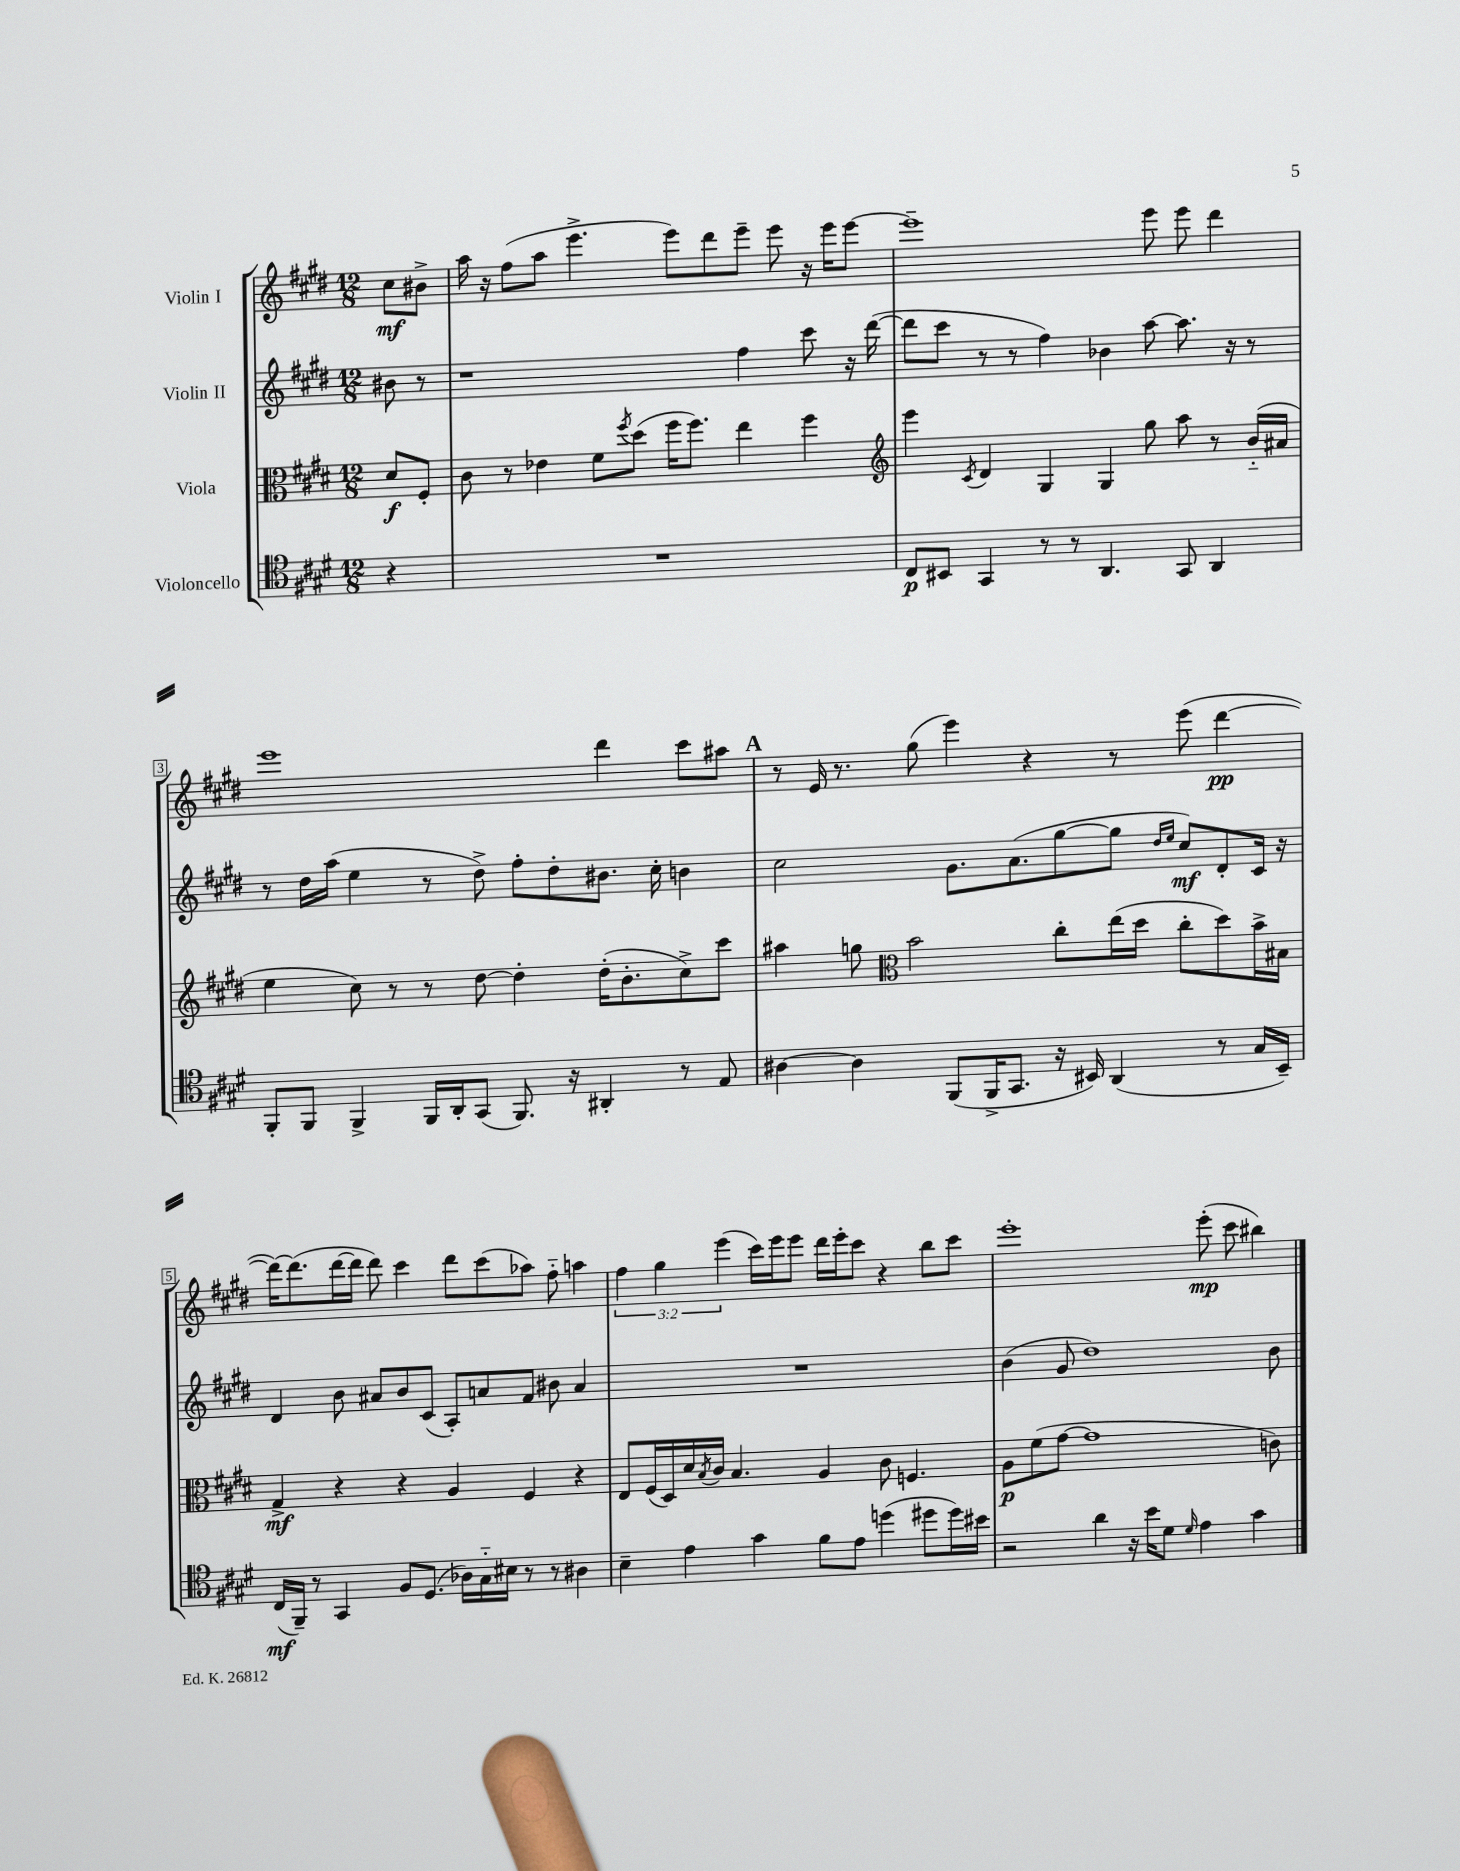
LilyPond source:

<<
\new StaffGroup <<
\new Staff = "s0" \with { instrumentName = "Violin I" } {
    \clef treble \key e \major \numericTimeSignature \time 12/8 \override Staff.TupletNumber.text = #tuplet-number::calc-fraction-text \partial 4
    cis''8\mf bis'8-> |
    a''16 r16 fis''8( a''8 e'''4.-> e'''8) dis'''8 e'''8-- e'''8 r16 e'''16 e'''8~ |
    e'''1-- e'''8 e'''8 dis'''4 |
    e'''1 dis'''4 cis'''8 ais''8 |
    \mark \markup { \bold "A" } r8 e'16 r8. gis''8( e'''4) r4 r8 e'''8( dis'''4~\pp |
    dis'''16~) dis'''8.( dis'''16~ dis'''16 dis'''8) cis'''4 dis'''8 cis'''8( aes''8) fis''8-_ a''4 |
    \tuplet 3/2 { fis''4 gis''4 e'''4( } cis'''16) e'''16 e'''8 dis'''16 e'''16-. cis'''8 r4 b''8 cis'''8 |
    e'''1-. e'''8-.\mp( cis'''8 bis''4) \bar "|." |
}
\new Staff = "s1" \with { instrumentName = "Violin II" } {
    \clef treble \key e \major \numericTimeSignature \time 12/8 \partial 4
    bis'8 r8 |
    r1 fis''4 cis'''8 r16 dis'''16~( |
    dis'''8 cis'''8 r8 r8 fis''4) bes'4 a''8~ a''8. r16 r8 |
    r8 dis''16 a''16( e''4 r8 dis''8->) fis''8-. dis''8-. bis'8. cis''16-. b'4 |
    \mark \markup { \bold "A" } cis''2 gis'8. a'8.( gis''8~ gis''8 \grace { dis''16 e''16 } cis''8\mf) dis'8-. cis'16 r16 |
    dis'4 b'8 ais'8 b'8 cis'8( a8-.) a'8 fis'8 bis'8 a'4 |
    R1. |
    b'4( gis'8 dis''1) b'8 \bar "|." |
}
\new Staff = "s2" \with { instrumentName = "Viola" } {
    \clef alto \key e \major \numericTimeSignature \time 12/8 \partial 4
    dis'8\f fis8-. |
    cis'8 r8 ees'4 fis'8 \acciaccatura { fis''8 } dis''8( fis''16 fis''8.) e''4 fis''4 |
    \clef treble e'''4 \acciaccatura { cis'8 } dis'4 gis4 gis4 gis''8 a''8 r8 b'16-_( ais'16 |
    e''4 cis''8) r8 r8 dis''8~ dis''4-. dis''16-.( b'8.-. cis''8->) cis'''8 |
    \mark \markup { \bold "A" } ais''4 g''8 \clef alto b'2 cis''8-. e''16( dis''16 cis''8-. dis''8) b'16-> bis16 |
    gis4->\mf r4 r4 a4 fis4 r4 |
    e8 fis16( dis16) dis'16 \acciaccatura { b8 } cis'16 b4. a4 cis'8 f4. |
    a8\p fis'8( gis'8~ gis'1 c'8) \bar "|." |
}
\new Staff = "s3" \with { instrumentName = "Violoncello" } {
    \clef tenor \key e \major \numericTimeSignature \time 12/8 \partial 4
    r4 |
    R1. |
    cis8\p bis,8 gis,4 r8 r8 a,4. gis,8 a,4 |
    fis,8-. fis,8 fis,4-> fis,16 a,16-. gis,8( fis,8.) r16 ais,4-. r8 e8 |
    \mark \markup { \bold "A" } ais4~ ais4 fis,8( fis,16-> gis,8. r16 bis,16) a,4( r8 gis16 bis,16--) |
    cis16\mf( fis,16--) r8 gis,4 fis8 dis8.( aes16) gis16-_ bis16 r8 r8 ais4 |
    b4-- e'4 gis'4 fis'8 e'8 d''4( dis''8 dis''16) bis'16 |
    r2 a'4 r16 b'16 dis'8 \grace { dis'16 } e'4 gis'4 \bar "|." |
}
>>
>>
\layout { \context { \Score \override BarNumber.stencil = #(make-stencil-boxer 0.1 0.3 ly:text-interface::print) } }
